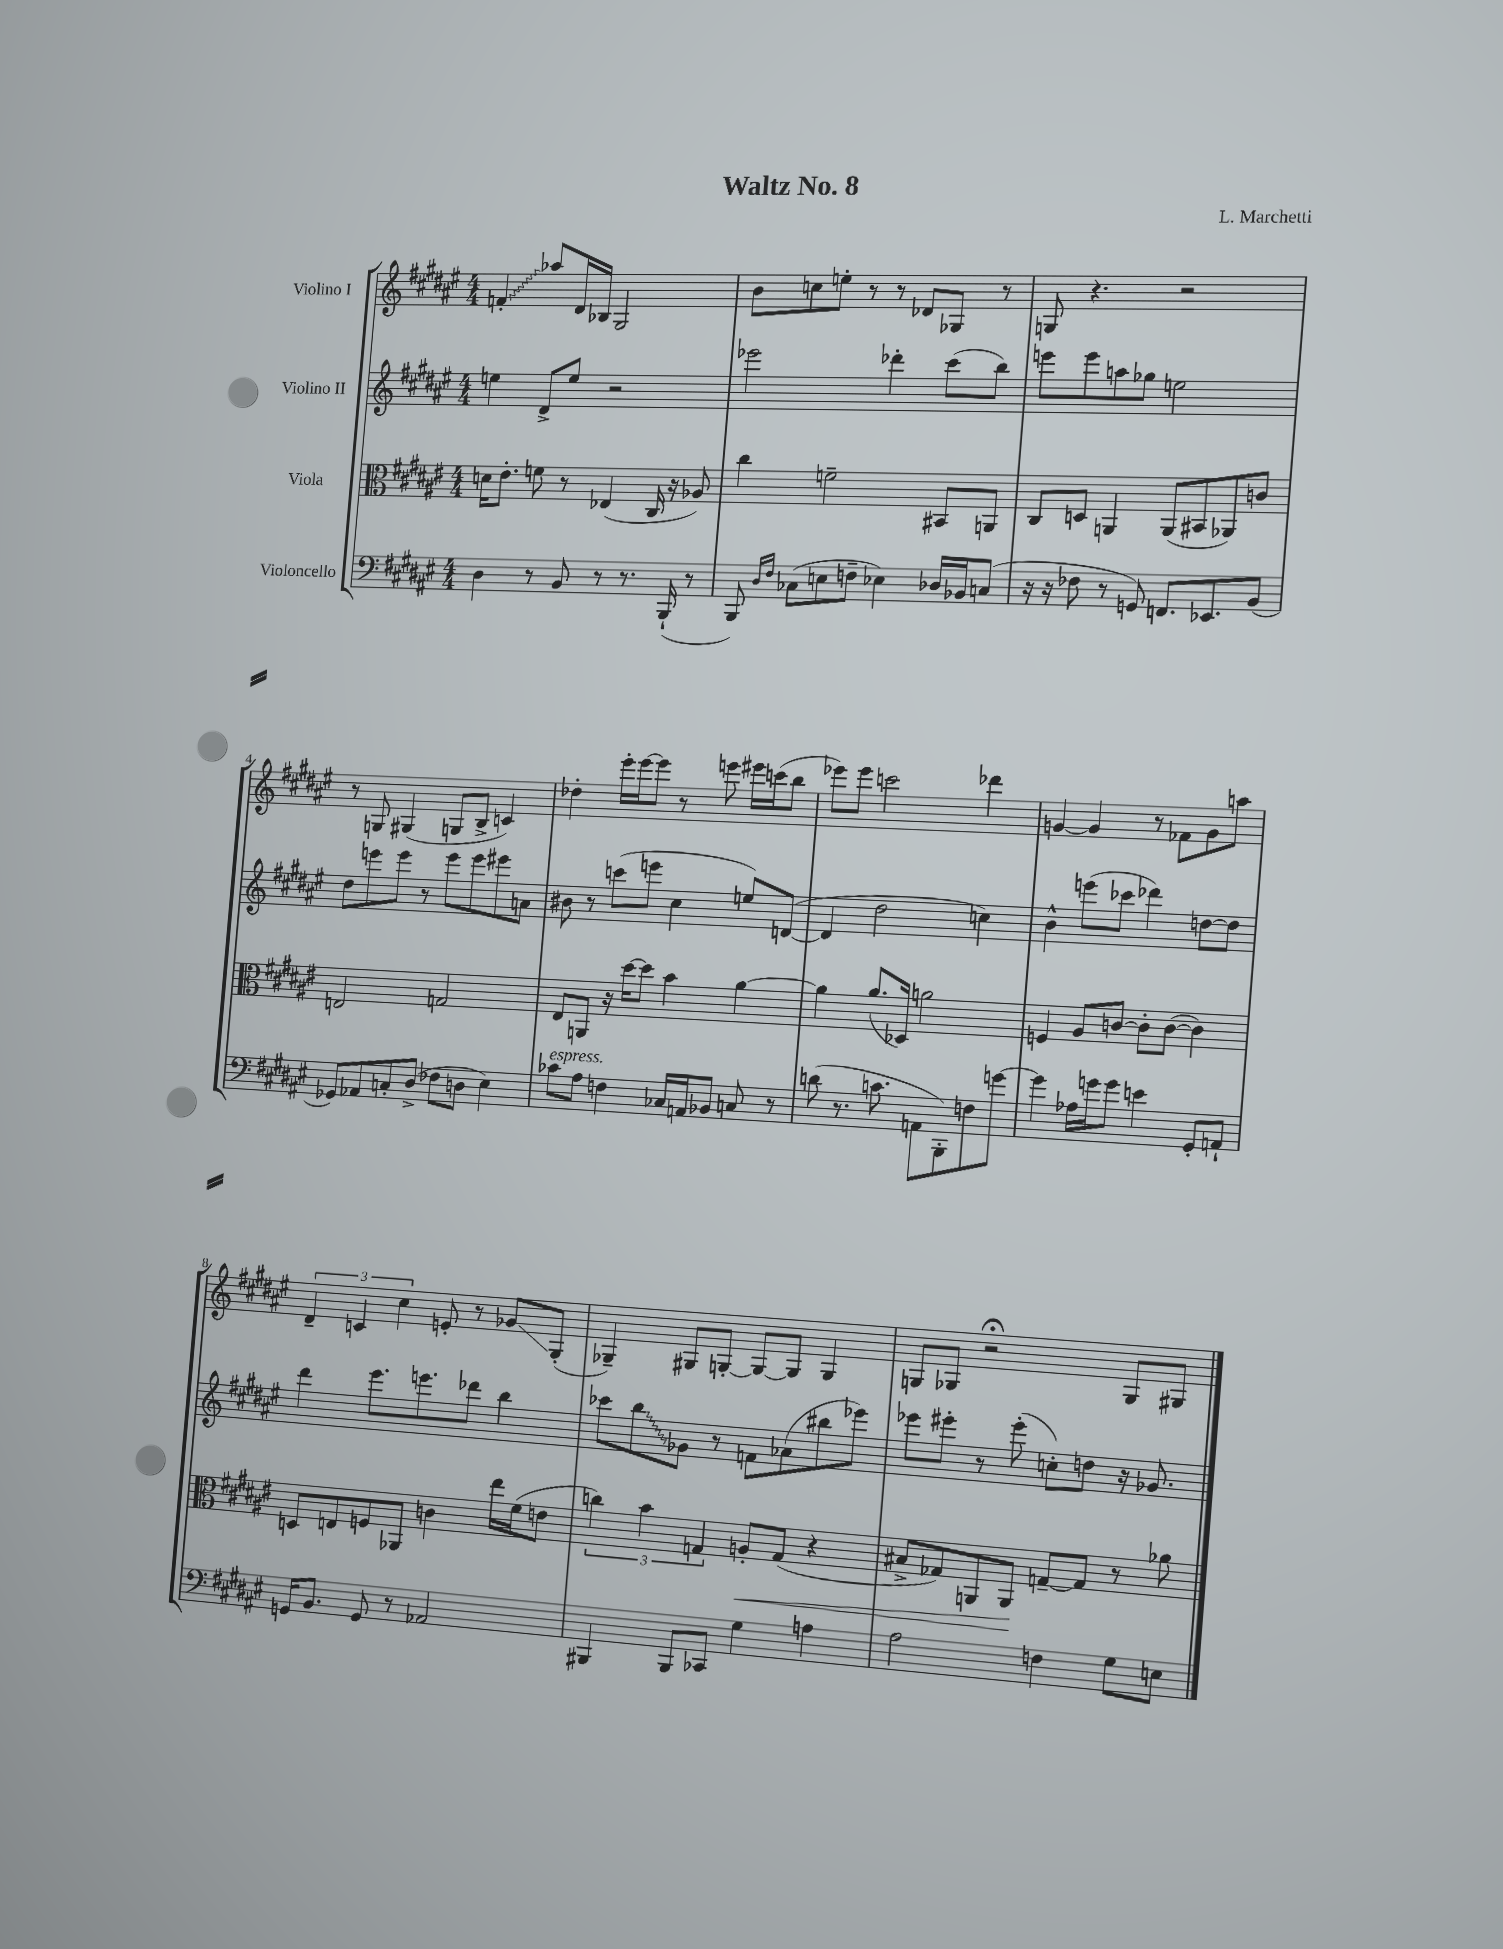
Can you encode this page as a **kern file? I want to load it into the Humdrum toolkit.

**kern	**kern	**kern	**kern
*staff4	*staff3	*staff2	*staff1
*clefF4	*clefC3	*clefG2	*clefG2
*k[f#c#g#d#a#e#]	*k[f#c#g#d#a#e#]	*k[f#c#g#d#a#e#]	*k[f#c#g#d#a#e#]
*M4/4	*M4/4	*M4/4	*M4/4
4D#	16d	4ee	4f'
.	8.e#'	.	.
8r	8f	8d#^	8aa-
8BB	8r	8ee	16d#
.	.	.	16B-
8r	(4E-	2r	2G#
8.r	.	.	.
.	16C#	.	.
(16BBB`	16r	.	.
8r	8A-)	.	.
=	=	=	=
8BBB)	4cc#	2eee-	8b
16qqD#	.	.	.
16qqF#	.	.	.
(8C-	.	.	8cc
8E	2f~	.	8ee'
8F~	.	.	8r
4E-)	.	4ddd-'	8r
.	.	.	8d-
16D-	8BB#	(8ccc#	8G-
16BB-	.	.	.
(8C	8AA	8bb)	8r
=	=	=	=
16r	8C#	8eee	8G
16r	.	.	.
8F-	8D	8eee	4.r
8r	4AA	8aa	.
8GG)	.	8gg-	.
8.FF	(8AA	2ee	2r
.	8BB#	.	.
8.EE-	.	.	.
.	8AA-)	.	.
(8BB	8c	.	.
=	=	=	=
8GG-)	2E	8dd#	8r
8AA-	.	8eee	8G
8C'	.	8eee	(4G#
(8D#^	.	8r	.
8F-	2G	8eee	8G
8D	.	8eee	8B^
4E#)	.	8eee#	4c)
.	.	8a	.
=	=	=	=
8c-	8E#	8b#	4dd-'
8A#	8AA	8r	.
4F	16r	(8ccc	16eee#'
.	[16dd#	.	[16eee#
.	8dd#]	8eee	8eee#]
16C-	4b	4cc#	8r
16AA	.	.	.
8BB-	.	.	8eee
8C	[4a#	8ee)	16eee#
.	.	.	(16ccc
8r	.	([8d	8bb
=	=	=	=
(8d	4a#]	4d]	8eee-)
8.r	.	.	8eee-
.	(8.a#	2dd#	2ccc
8.c	.	.	.
.	16D-)	.	.
8AA	2a	.	.
8BBB')	.	.	.
8F	.	4cc)	4ddd-
[8g	.	.	.
=	=	=	=
4g]	4F	4b^^	[4g
16A-	8A#	(8eee	4g]
16g	.	.	.
8g	[8c	8ccc-	.
4e	8c']	4ddd-)	8r
.	([8c	.	8f-
8GG#'	4c])	[8dd	8g
8AA`	.	8dd]	8aa
=	=	=	=
16GG	8D	4ddd#	6d#~
8.BB	.	.	.
.	8E	.	.
.	.	.	6c
8GG	8F	8.eee#	.
.	.	.	6cc#
8r	8AA-	.	.
.	.	8.eee	.
2AA-	4c	.	8e'
.	.	8ddd-	8r
.	16ee#	4bb	8g-
.	(16f#	.	.
.	8e	.	(8G#'
=	=	=	=
4BBB#	6cc)	8ccc-	4G-~)
.	.	8bb	.
.	6b	.	.
8BBB#	.	8g-	8G#
.	6G	.	.
8CC-	.	8r	[8G'
4G#	8A'	8f	8G_
.	(8G	(8a-	8G]
4A	4r	8bb#	4G
.	.	8eee-)	.
=	=	=	=
2A#	8B#^	8eee-	8G
.	8G-)	8eee#'	8G-
.	8AA	8r	2r;
.	8AA	(8eee#'	.
4F	[8G~	8cc')	.
.	8G]	8dd	.
8G#	8r	16r	8G-
.	.	8.g-	.
8E	8a-	.	8G#
==	==	==	==
*-	*-	*-	*-
